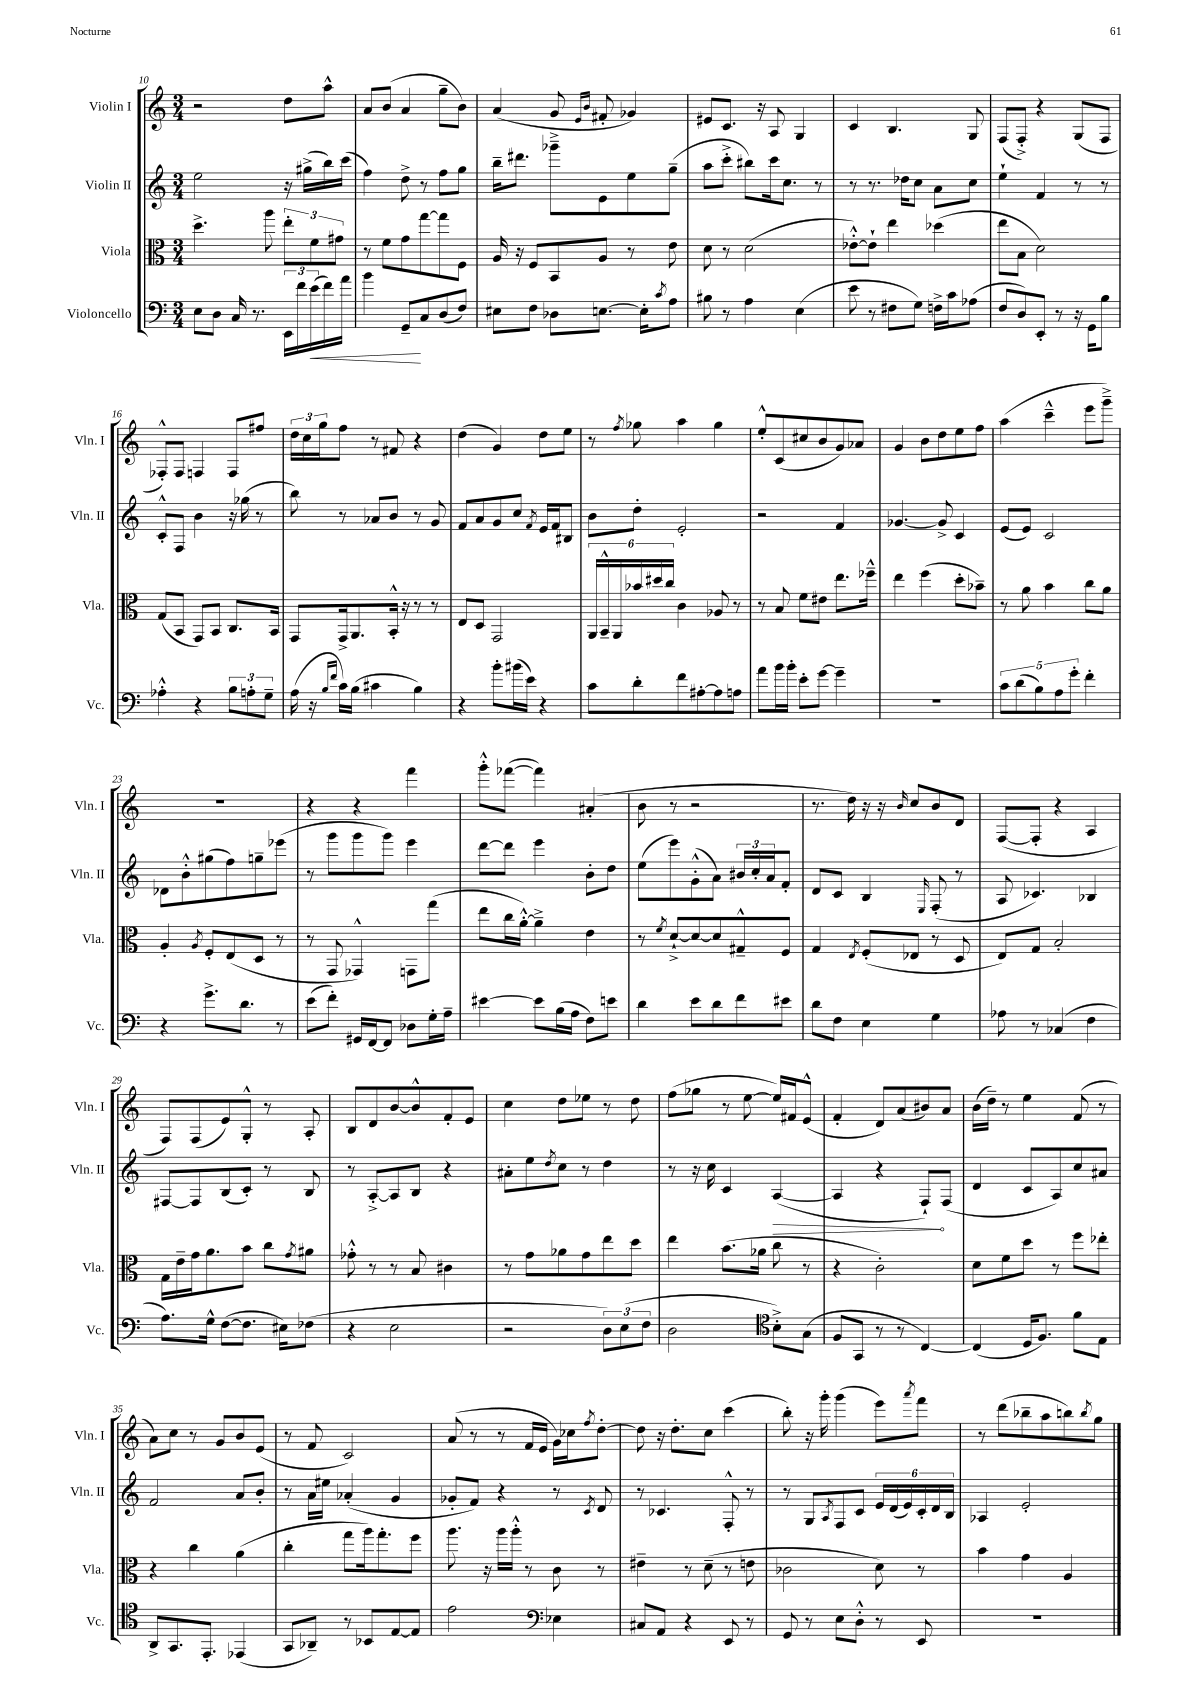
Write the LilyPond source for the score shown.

<<
\new StaffGroup <<
\new Staff = "s0" \with { instrumentName = "Violin I" shortInstrumentName = "Vln. I" } {
    \clef treble \key c \major \numericTimeSignature \time 3/4
    r2 d''8 a''8-^ |
    a'8 b'8( a'4 g''8-- b'8) |
    a'4( g'8 \grace { e'16 b'16 } fis'8-. ges'4) |
    eis'8 c'8. r16 a8 g4 |
    c'4 b4. g8 |
    f8( f8-.->) r4 g8( f8 |
    fes8-.-^) fes8 f4 f8 fis''8 |
    \tuplet 3/2 { d''16 c''16 g''16 } f''8 r8 fis'8 r4 |
    d''4( g'4) d''8 e''8 |
    r8 \acciaccatura { f''8 } ges''8 a''4 ges''4 |
    e''8-.-^ c'8( cis''8 b'8 g'8) aes'8 |
    g'4 b'8 d''8 e''8 f''8 |
    a''4( c'''4---^ e'''8 g'''8--->) |
    R2. |
    r4 r4 f'''4 |
    g'''8-.-^ fes'''8~( fes'''4) ais'4-.( |
    b'8 r8 r2 |
    r8. d''16) r16 r16 \grace { b'16 } c''8 b'8 d'8 |
    f8~( f8-. r4 a4 |
    f8) f8( e'8) g8-.-^ r8 a8-. |
    b8 d'8 b'8~ b'8-^ f'8-. e'8 |
    c''4 d''8 ees''8 r8 d''8 |
    f''8( ges''8 r8 e''8~ e''16) fis'16 e'8-^( |
    f'4-. d'8) a'8( bis'8) a'8 |
    b'16( d''16--) r8 e''4 f'8( r8 |
    a'8) c''8 r8 g'8 b'8 e'8( |
    r8 f'8 c'2) |
    a'8( r8 r8 f'16 e'16 g'16) ces''16 \acciaccatura { f''8 } d''8~-. |
    d''8 r16 d''8.-. c''8 c'''4( |
    b''8-.) r16 g'''16-. g'''4( e'''8) \acciaccatura { a'''8 } f'''8 |
    r8 d'''8( bes''8-- a''8 b''8) \acciaccatura { b''8 } g''8 \bar "|." |
}
\new Staff = "s1" \with { instrumentName = "Violin II" shortInstrumentName = "Vln. II" } {
    \clef treble \key c \major \numericTimeSignature \time 3/4
    e''2 r16 gis''16->( b''16) c'''16( |
    f''4) d''8-> r8 f''8 g''8 |
    b''16-- dis'''8. ges'''8---> e'8 e''8 g''8--( |
    a''8 c'''8-.-> bis''8) c'''16 c''8. r8 |
    r8 r8. des''16 c''8 a'8 c''8 |
    e''4-! f'4 r8 r8 |
    c'8-.-^ f8 b'4 r16 ges''16( r8 |
    b''8) r8 aes'8 b'8 r8 g'8 |
    f'8 a'8 g'8 c''8 \acciaccatura { f'8 } e'16 f'16 bis8 |
    b'8 d''8-. e'2-. |
    r2 f'4 |
    ges'4.~ ges'8-> c'4 |
    e'8( e'8) c'2 |
    des'8 b'8-.-^ gis''8( f''8) g''8-- ees'''8( |
    r8 g'''8 g'''8 g'''8) e'''4 |
    d'''8~ d'''8 e'''4 b'8-. d''8 |
    e''8( e'''8) g'8-.-^( a'8) \tuplet 3/2 { bis'16 c''16-. a'16 } f'8-. |
    d'8 c'8 b4 \grace { e16 } f8-.( r8 |
    a8 ces'4.) bes4 |
    fis8~ fis8 b8( c'8-.) r8 b8 |
    r8 a8~-.-> a8 b8 r4 |
    ais'8-. e''8 \acciaccatura { d''8 } c''8 r8 d''4 |
    r8 r16 c''16 c'4 \once \override Hairpin.circled-tip = ##t a4~\>( |
    a4 r4 f8-!\!) f8( |
    d'4 c'8 a8) c''8 ais'8 |
    f'2 a'8 b'8-. |
    r8 a'16 eis''16 aes'4-.( g'4 |
    ges'8-. f'8) r4 r8 \acciaccatura { c'8 } d'8 |
    r8 ces'4. f8-.-^ r8 |
    r8 g8 \acciaccatura { a8 } f8 c'8 \tuplet 6/4 { e'16 d'16( e'16) c'16-. d'16 b16 } |
    aes4 e'2-. \bar "|." |
}
\new Staff = "s2" \with { instrumentName = "Viola" shortInstrumentName = "Vla." } {
    \clef alto \key c \major \numericTimeSignature \time 3/4
    d''4.-> a''8 \tuplet 3/2 { e''8-. f'8 gis'8 } |
    r8 f'8 g'8 g''8~ g''8 f8 |
    a16 r16 f8 b,8 a8 r8 e'8 |
    d'8 r8 d'2( |
    ees'8~-.-^) ees'8-! e''4 des''4( |
    e''8 b8 d'2) |
    g8( b,8 g,8) b,8 c8. b,16 |
    g,8 g,16-> a,8. b,16-.-^ r16 r8 r8 |
    e8 d8 g,2 |
    \tuplet 6/4 { a,16 b,16---^ a,16 bes'16 dis''16 c''16 } c'4 aes8 r8 |
    r8 b8 f'8 eis'8 e''8. fes''16---^ |
    e''4 f''4( d''8-. bes'8--) |
    r8 a'8 b'4 c''8 a'8 |
    a4-. \acciaccatura { a8 } f8-. e8( d8 r8 |
    r8 g,8 ges,4-^) g,8 g''8( |
    e''8 c''16 a'16~-.-^) a'4---> e'4 |
    r8 \acciaccatura { f'8 } d'8~-!-> d'8~ d'8 gis8---^ f8 |
    g4 \acciaccatura { e8 } f8-.( ees8 r8 d8 |
    e8) g8 b2-. |
    g16 e'16-- g'16 a'8. b'8 c''8 \acciaccatura { g'8 } ais'8 |
    ges'8-.-^ r8 r8 b8 cis'4 |
    r8 g'8 aes'8 g'8 e''8 d''8 |
    e''4 b'8.( aes'16 c''8 r8 |
    r4 c'2-.) |
    d'8 f'8 d''8 r8 f''8 ees''8-. |
    r4 c''4 a'4( |
    c''4-. g''8 a''16) g''8.-. f''8 |
    a''8. r16 a''16 a''16-.-^ r8 c'8 r8 |
    eis'4-- r8 d'8--( r8 e'8 |
    ces'2 d'8) r8 |
    b'4 g'4 a4 \bar "|." |
}
\new Staff = "s3" \with { instrumentName = "Violoncello" shortInstrumentName = "Vc." } {
    \clef bass \key c \major \numericTimeSignature \time 3/4
    e8 d8 c16 r8. \tuplet 3/2 { e,16 f'16 e'16\<( } f'16) a'16 |
    b'4 g,8--\! c8 d8( f8) |
    eis8 f8 des8 e8.~ e16-. \acciaccatura { c'8 } a8 |
    bis8 r8 a4 e4( |
    e'8 r8 fis8 g8) f16-> c'16 aes8( |
    f8 d8) e,8-. r8 r16 g,16 b8 |
    aes4-.-^ r4 \tuplet 3/2 { b8 a8-. g8-- } |
    a16( r16 \grace { b16 f'16 } c'16) b16( cis'4 b4) |
    r4 b'8-. bis'16( e'16) r4 |
    c'8 d'8-. f'8 ais8~-. ais8 a8 |
    a'8 b'16 b'16-. e'8-. g'8~ g'4-- |
    R2. |
    \tuplet 5/4 { c'8 d'8( b8) a8 g'8-. } f'4-. |
    r4 g'8.-> d'8. r8 |
    e'8( f'8-.) gis,16 f,16~ f,8 des8 g16-. a16-- |
    eis'4~ eis'8 b16( a16 f8) e'8 |
    d'4 e'8 d'8 f'8 eis'8 |
    d'8 f8 e4 g4 |
    aes8 r8 ces4( f4 |
    a8.) g16-^ f8~( f8. eis16) fes8( |
    r4 e2 |
    r2 \tuplet 3/2 { d8) e8( f8 } |
    d2 \clef tenor b8-.->) g8( |
    f8 g,8 r8 r8 c4~) |
    c4( d16 f8.) f'8 e8 |
    a,8-> g,8. e,8.-. ees,4( |
    g,8 aes,8--) r8 bes,8 e8~ e8 |
    e'2 \clef bass ees4 |
    cis8 a,8 r4 e,8 r8 |
    g,8 r8 e8 d8-.-^ r8 e,8 |
    R2. \bar "|." |
}
>>
>>
\layout { \context { \Score currentBarNumber = #10 } }
